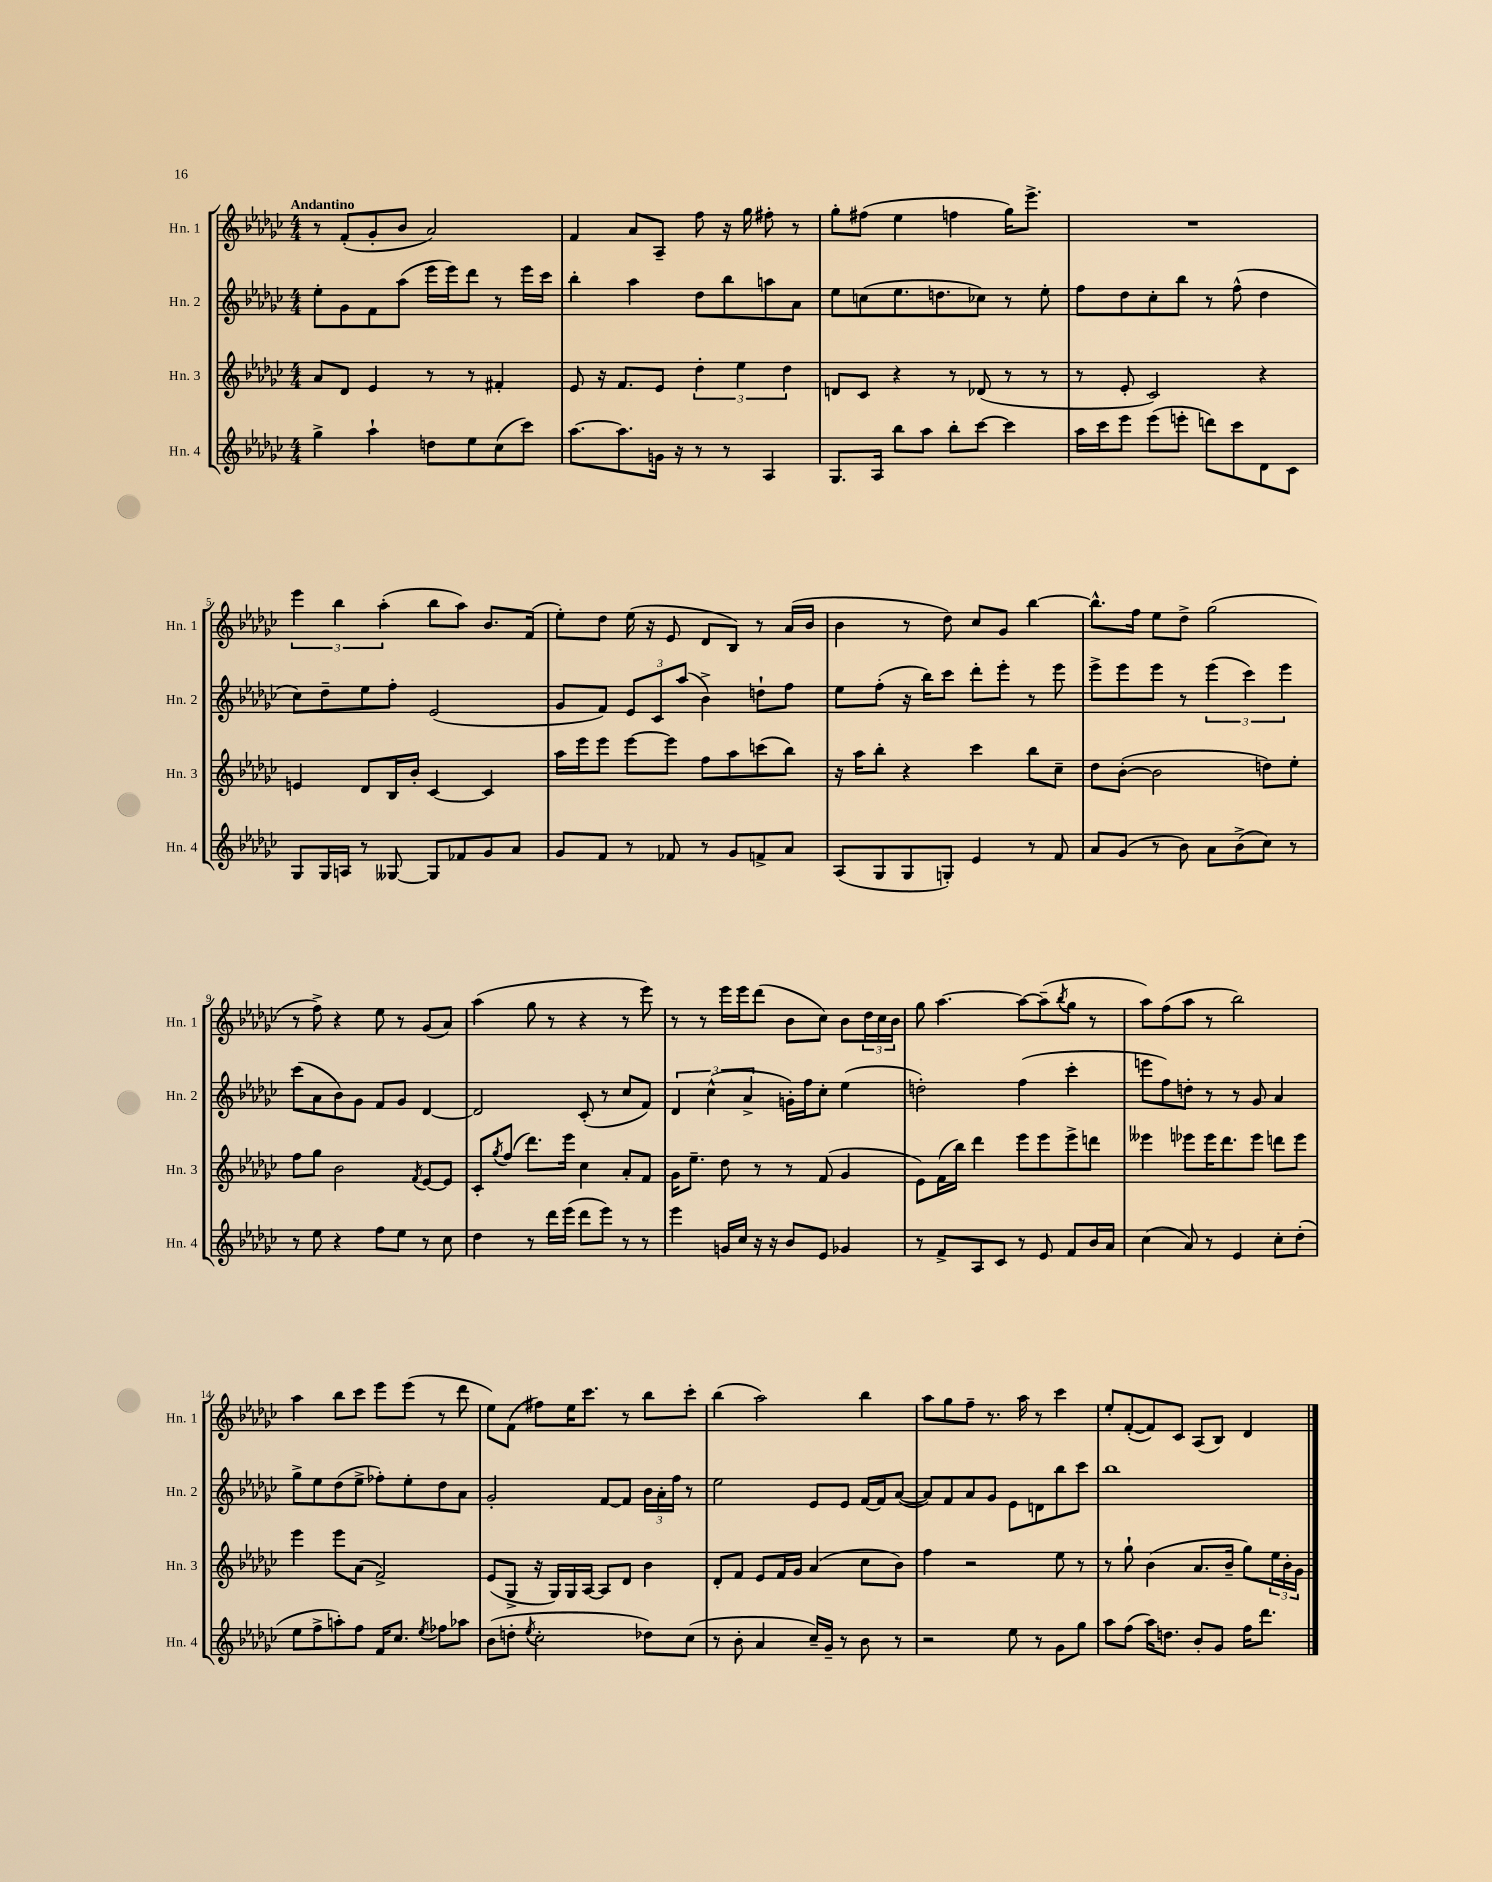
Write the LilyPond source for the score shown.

<<
\new StaffGroup <<
\new Staff = "s0" \with { instrumentName = "Hn. 1" shortInstrumentName = "Hn. 1" } {
    \clef treble \key ges \major \numericTimeSignature \time 4/4 \tempo "Andantino"
    r8 f'8-.( ges'8-. bes'8 aes'2) |
    f'4 aes'8 aes8-- f''8 r16 ges''16 fis''8-. r8 |
    ges''8-. fis''8( ees''4 f''4 ges''16) ees'''8.-> |
    R1 |
    \tuplet 3/2 { ees'''4 bes''4 aes''4-.( } bes''8 aes''8) bes'8. f'16( |
    ees''8-.) des''8 ees''16( r16 ees'8 des'8 bes8) r8 aes'16( bes'16 |
    bes'4 r8 des''8) ces''8 ges'8 bes''4~ |
    bes''8.-^ f''16 ees''8 des''8-> ges''2( |
    r8 f''8->) r4 ees''8 r8 ges'8( aes'8) |
    aes''4( ges''8 r8 r4 r8 ees'''8) |
    r8 r8 ees'''16 ees'''16 des'''8( bes'8 ces''8) bes'8 \tuplet 3/2 { des''16 ces''16 bes'16 } |
    ges''8 aes''4.~ aes''8~ aes''8--( \acciaccatura { bes''8 } ges''8 r8 |
    aes''8) f''8( aes''8 r8 bes''2) |
    aes''4 bes''8 ces'''8 ees'''8 ees'''8( r8 des'''8 |
    ees''8) f'8( fis''8) ees''16 ces'''8. r8 bes''8 ces'''8-. |
    bes''4( aes''2) bes''4 |
    aes''8 ges''8 f''8-- r8. aes''16 r8 ces'''4 |
    ees''8-. f'8~-.( f'8) ces'8 aes8( bes8) des'4 \bar "|." |
}
\new Staff = "s1" \with { instrumentName = "Hn. 2" shortInstrumentName = "Hn. 2" } {
    \clef treble \key ges \major \numericTimeSignature \time 4/4
    ees''8-. ges'8 f'8 aes''8( ees'''16 ees'''16) des'''8 r8 ees'''16 ces'''16 |
    bes''4-. aes''4 des''8 bes''8 a''8 aes'8 |
    ees''8 c''8( ees''8. d''8. ces''8) r8 ees''8-. |
    f''8 des''8 ces''8-. bes''8 r8 f''8-^( des''4 |
    ces''8) des''8-- ees''8 f''8-. ees'2( |
    ges'8 f'8) \tuplet 3/2 { ees'8 ces'8 aes''8( } bes'4->) d''8-! f''8 |
    ees''8 f''8-.( r16 bes''16) ces'''8 des'''8-. ees'''8-. r8 ees'''8 |
    ees'''8-> ees'''8 ees'''8 r8 \tuplet 3/2 { ees'''4( ces'''4) ees'''4 } |
    ces'''8( aes'8 bes'8) ges'8 f'8 ges'8 des'4~ |
    des'2 ces'8-.( r8 ces''8 f'8) |
    \tuplet 3/2 { des'4 ces''4-^( aes'4-> } g'16-.) f''16 ces''8-. ees''4( |
    d''2-.) f''4( ces'''4-. |
    e'''8 f''8) d''8-. r8 r8 ges'8 aes'4 |
    ges''8-> ees''8 des''8( ees''8-> fes''8-.) ees''8-. des''8 aes'8 |
    ges'2-. f'8~ f'8 \tuplet 3/2 { bes'16 aes'16-. f''16 } r8 |
    ees''2 ees'8 ees'8 f'16~ f'16 aes'8~( |
    aes'8) f'8 aes'8 ges'8 ees'8 d'8 bes''8 ces'''8 |
    bes''1 \bar "|." |
}
\new Staff = "s2" \with { instrumentName = "Hn. 3" shortInstrumentName = "Hn. 3" } {
    \clef treble \key ges \major \numericTimeSignature \time 4/4
    aes'8 des'8 ees'4 r8 r8 fis'4-. |
    ees'8 r16 f'8. ees'8 \tuplet 3/2 { des''4-. ees''4 des''4 } |
    d'8 ces'8 r4 r8 des'8( r8 r8 |
    r8 ees'8-. ces'2) r4 |
    e'4 des'8 bes16 bes'16-. ces'4~ ces'4 |
    aes''16 ees'''16 ees'''8 ees'''8~ ees'''8 f''8 aes''8 c'''8( bes''8) |
    r16 aes''16 bes''8-. r4 ces'''4 bes''8 ces''8-- |
    des''8 bes'8~-.( bes'2 d''8) ees''8-. |
    f''8 ges''8 bes'2 \acciaccatura { f'8 } ees'8~ ees'8 |
    ces'8-. \acciaccatura { ges''8 } f''8( des'''8.) ees'''16 ces''4 aes'8-. f'8 |
    ges'16 ees''8.-- des''8 r8 r8 f'8( ges'4 |
    ees'8) f'16( bes''16) des'''4 ees'''8 ees'''8 ees'''8-> d'''8 |
    eeses'''4 ees'''8 ees'''16 des'''8. ees'''8 d'''8 ees'''8 |
    ees'''4 ees'''8 aes'8( f'2->) |
    ees'8( ges8-> r16 ges16) ges16 aes16~ aes8 des'8 bes'4 |
    des'8-. f'8 ees'8 f'16 ges'16 aes'4( ces''8 bes'8) |
    f''4 r2 ees''8 r8 |
    r8 ges''8-! bes'4( aes'8. bes'16-- ges''8) \tuplet 3/2 { ees''16 bes'16-. ges'16 } \bar "|." |
}
\new Staff = "s3" \with { instrumentName = "Hn. 4" shortInstrumentName = "Hn. 4" } {
    \clef treble \key ges \major \numericTimeSignature \time 4/4
    ges''4-> aes''4-! d''8 ees''8 ces''8( ces'''8) |
    aes''8.~ aes''8. g'16 r16 r8 r8 aes4 |
    ges8. aes16 bes''8 aes''8 bes''8-. ces'''8~ ces'''4 |
    aes''16 ces'''16 ees'''8 ees'''8( e'''8-. d'''8) ces'''8 des'8 ces'8 |
    ges8 ges16 a16 r8 geses8~ geses8 fes'8 ges'8 aes'8 |
    ges'8 f'8 r8 fes'8 r8 ges'8 f'8-> aes'8 |
    aes8( ges8 ges8 g8-.) ees'4 r8 f'8 |
    aes'8 ges'8( r8 bes'8) aes'8 bes'8->( ces''8) r8 |
    r8 ees''8 r4 f''8 ees''8 r8 ces''8 |
    des''4 r8 des'''16 ees'''16( des'''8 ees'''8) r8 r8 |
    ees'''4 g'16 ces''16 r16 r16 bes'8 ees'8 ges'4 |
    r8 f'8-> aes8 ces'8 r8 ees'8 f'8 bes'16 aes'16 |
    ces''4( aes'8) r8 ees'4 ces''8-. des''8-.( |
    ees''8 f''8-> a''8-.) f''8 f'16 ces''8. \acciaccatura { ees''8 } fes''8 aes''8 |
    bes'8( d''8-. \acciaccatura { ees''8 } ces''2-. des''8) ces''8( |
    r8 bes'8-. aes'4 ces''16--) ges'16-- r8 bes'8 r8 |
    r2 ees''8 r8 ges'8 ges''8 |
    aes''8 f''8( aes''16) d''8. bes'8-. ges'8 f''16 des'''8. \bar "|." |
}
>>
>>
